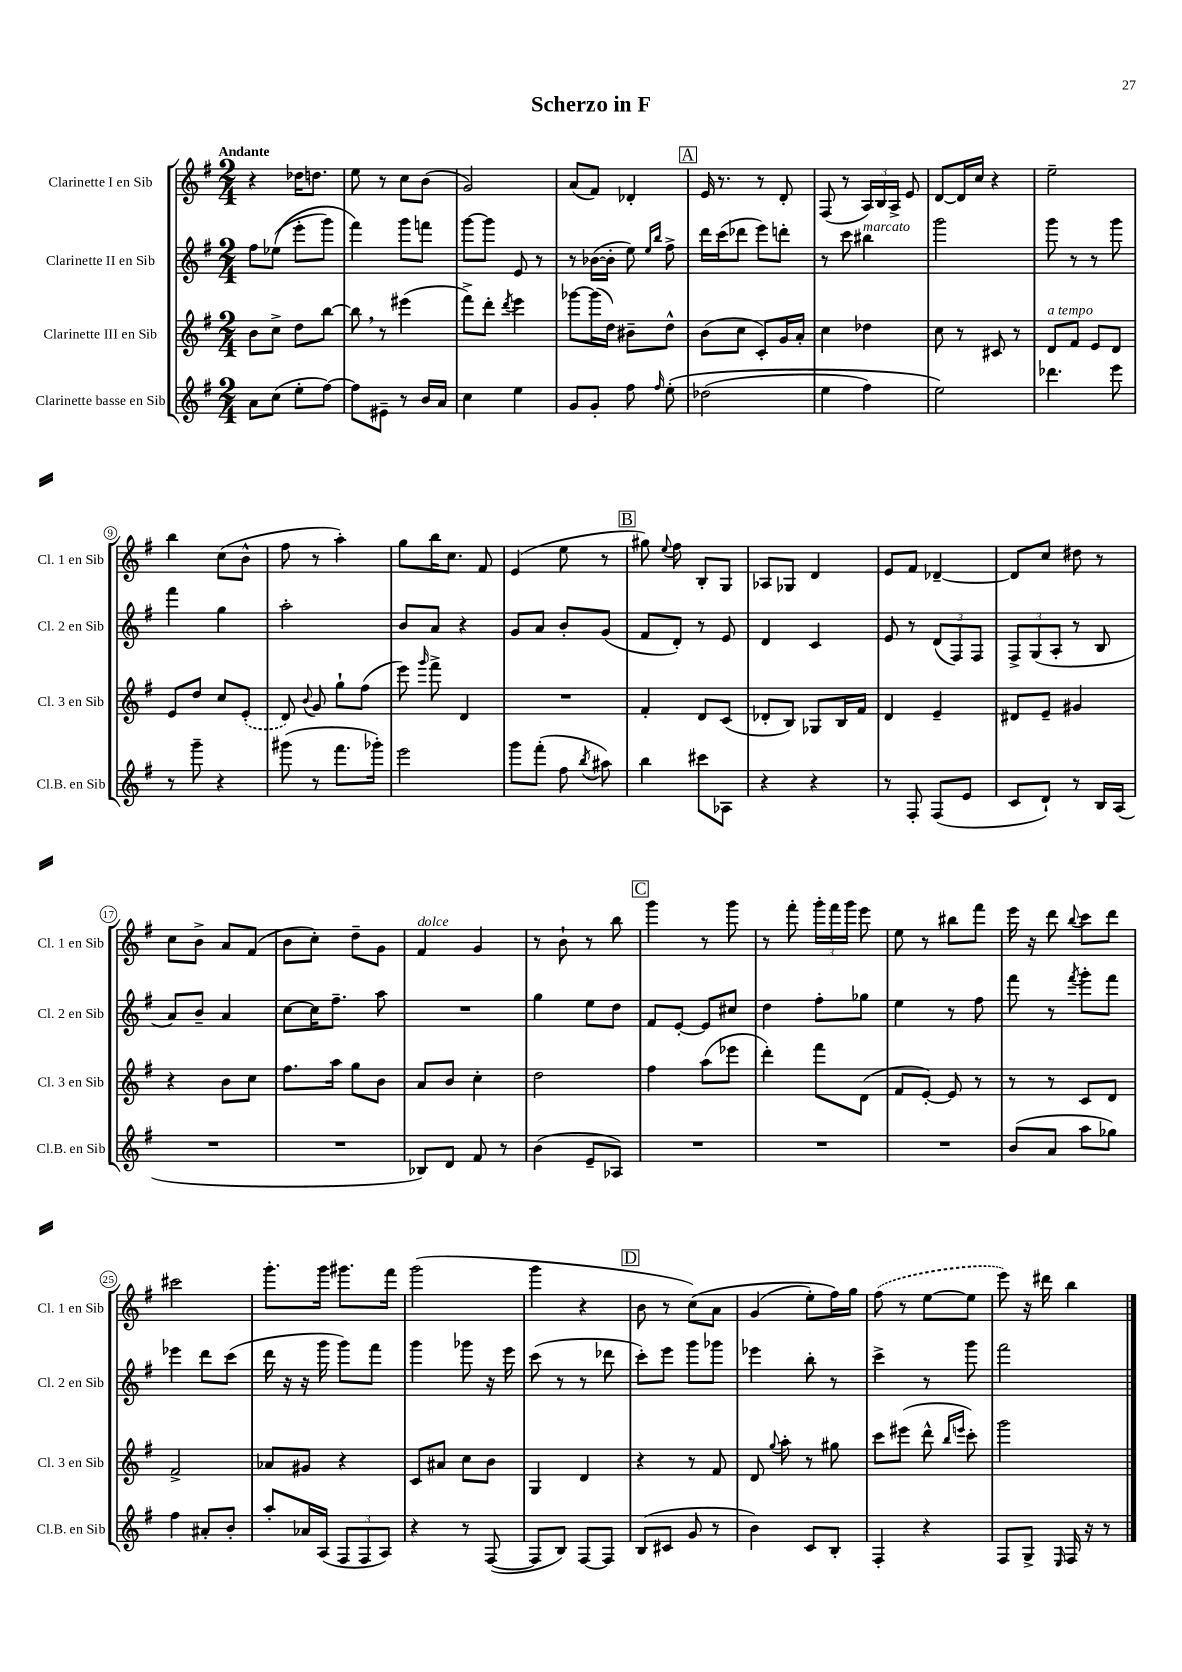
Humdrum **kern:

**kern	**kern	**kern	**kern
*staff4	*staff3	*staff2	*staff1
*clefG2	*clefG2	*clefG2	*clefG2
*k[f#]	*k[f#]	*k[f#]	*k[f#]
*M2/4	*M2/4	*M2/4	*M2/4
8a	8b	8ff#	4r
(8cc	8cc^	&((8ee-	.
8ee'	8dd	8eee'	16dd-
.	.	.	8.dd
[8ff#)	[8bb	8ggg)	.
=	=	=	=
8ff#]	8bb]	4fff#&)	8ee
8e#~	8r	.	8r
8r	(4eee#	8ggg	8cc
16b	.	8fff	(8b
16a	.	.	.
=	=	=	=
4cc	8fff#^)	[8ggg	2g)
.	8ddd'	8ggg]	.
.	8qddd	.	.
4ee	4eee	8e	.
.	.	8r	.
=	=	=	=
8g	[8ggg-	8r	(8a
8g'	(16ggg-]	([16b-	8f#)
.	16dd)	16b-']	.
8ff#	8b#~	8ee)	4d-'
.	.	16qqee	.
16qqff#	.	16qqbb	.
&(8ee'	8dd^^	8ff#^	.
=	=	=	=
(2dd-	(8b	16ddd	16e
.	.	(16ccc	8.r
.	8cc	8ddd-	.
.	8c')	8eee)	8r
.	16g	8ddd'	8d'
.	16a'	.	.
=	=	=	=
4ee	4cc	8r	(8F#
.	.	8ccc	8r
4ff#)	4dd-	4bb#	24A)
.	.	.	24B
.	.	.	24A^
.	.	.	8e
=	=	=	=
2ee&)	8cc	2ggg	[8d
.	8r	.	16d]
.	.	.	16cc
.	8c#	.	4r
.	8r	.	.
=	=	=	=
4.ddd-	8d	8ggg	2ee~
.	8f#	8r	.
.	8e	8r	.
8eee	8d	8ggg	.
=	=	=	=
8r	8e	4fff#	4bb
8ggg~	8dd	.	.
4r	8cc	4gg	(8cc
.	(8e'	.	8b^^
=	=	=	=
(8ggg#	8d)	2aa'	8ff#
.	8qqb	.	.
8r	8g	.	8r
8.fff#	8gg`	.	4aa')
.	(8ff#	.	.
16ggg-')	.	.	.
=	=	=	=
2eee	8eee)	8b	8gg
.	16qqggg	.	.
.	8fff#^	8a	16bb
.	.	.	8.cc
.	4d	4r	.
.	.	.	8f#
=	=	=	=
8ggg	2r	8g	(4e
(8fff#'	.	8a	.
8ff#	.	8b'	8ee
8qbb	.	.	.
8aa#)	.	(8g	8r
=	=	=	=
4bb	4f#'	8f#	8gg#)
.	.	.	8qqee
.	.	8d')	8ff#
8ccc#	8d	8r	8B'
8A-	(8c	8e	8G
=	=	=	=
4r	8d-'	4d	8A-
.	8B)	.	8G-
4r	8G-	4c	4d
.	16B	.	.
.	16f#	.	.
=	=	=	=
8r	4d	8e	8e
8F#'	.	8r	8f#
(8F#	4e~	(12d	[4d-~
.	.	12F#)	.
8e	.	.	.
.	.	12F#	.
=	=	=	=
8c	8d#	12F#^	8d-]
.	.	(12G	.
8d`)	8e~	.	8cc
.	.	12A'	.
8r	4g#	8r	8dd#
16B	.	8B	8r
(16A	.	.	.
=	=	=	=
2r	4r	8a)	8cc
.	.	8b~	8b^
.	8b	4a	8a
.	8cc	.	(8f#
=	=	=	=
2r	8.ff#	[8cc	8b
.	.	16cc]	8cc')
.	16aa	8.ff#~	.
.	8gg	.	8dd~
.	8b	8aa	8g
=	=	=	=
8B-)	8a	2r	4f#
8d	8b	.	.
8f#	4cc'	.	4g
8r	.	.	.
=	=	=	=
(4b	2dd	4gg	8r
.	.	.	8b`
8e~	.	8ee	8r
8A-)	.	8dd	8bb
=	=	=	=
2r	4ff#	8f#	4ggg
.	.	[8e'	.
.	(8aa	8e]	8r
.	8eee-	8cc#	8ggg
=	=	=	=
2r	4ddd')	4dd	8r
.	.	.	8fff#'
.	8fff#	8ff#'	24ggg'
.	.	.	24fff#
.	.	.	24ggg
.	(8d	8gg-	8eee
=	=	=	=
2r	8f#	4ee	8ee
.	[8e')	.	8r
.	8e]	8r	8bb#
.	8r	8ff#	8fff#
=	=	=	=
(8b	8r	8fff#	16eee
.	.	.	16r
8a	8r	8r	8ddd
.	.	8qfff#	8qqbb
8aa	8c	8ggg'	8ccc
8gg-)	8d	8fff#	8ddd
=	=	=	=
4ff#	2f#^	4eee-	2ccc#
8a#'	.	8ddd	.
8b'	.	(8ccc	.
=	=	=	=
8aa'	8a-	16ddd	8.ggg'
.	.	16r	.
16a-	8g#	16r	.
(16A	.	16ggg	16ggg
12F#	4r	8ggg)	8.ggg#
12F#	.	.	.
.	.	8fff#	.
12A)	.	.	.
.	.	.	16fff#
=	=	=	=
4r	8c	4ggg	(2ggg
.	8a#	.	.
8r	8cc	8ggg-	.
([8F#	8b	16r	.
.	.	16eee	.
=	=	=	=
8F#]	4G	(8ccc	4ggg
8B)	.	8r	.
[8F#	4d	8r	4r
8F#]	.	8ddd-	.
=	=	=	=
(8B	4r	8ccc')	8b
8c#	.	8eee	8r
8g	8r	8ggg	&(8cc)
8r	8f#	8ggg-	8a
=	=	=	=
4b)	8d	4eee-	(4g
.	8qqgg	.	.
.	8aa'	.	.
8c	8r	8bb'	8ee')
8B'	8gg#	8r	16ff#&)
.	.	.	16gg
=	=	=	=
4F#'	8ccc	4ccc^	(8ff#
.	(8eee#	.	8r
4r	8ddd^^	8r	[8ee
.	16qqbb	.	.
.	16qqeee	.	.
.	8ccc')	8ggg	8ee]
=	=	=	=
8F#	2ggg	2fff#	8eee)
8G^	.	.	16r
.	.	.	16ddd#
16qqE	.	.	.
16F#	.	.	4bb
16r	.	.	.
8r	.	.	.
==	==	==	==
*-	*-	*-	*-
